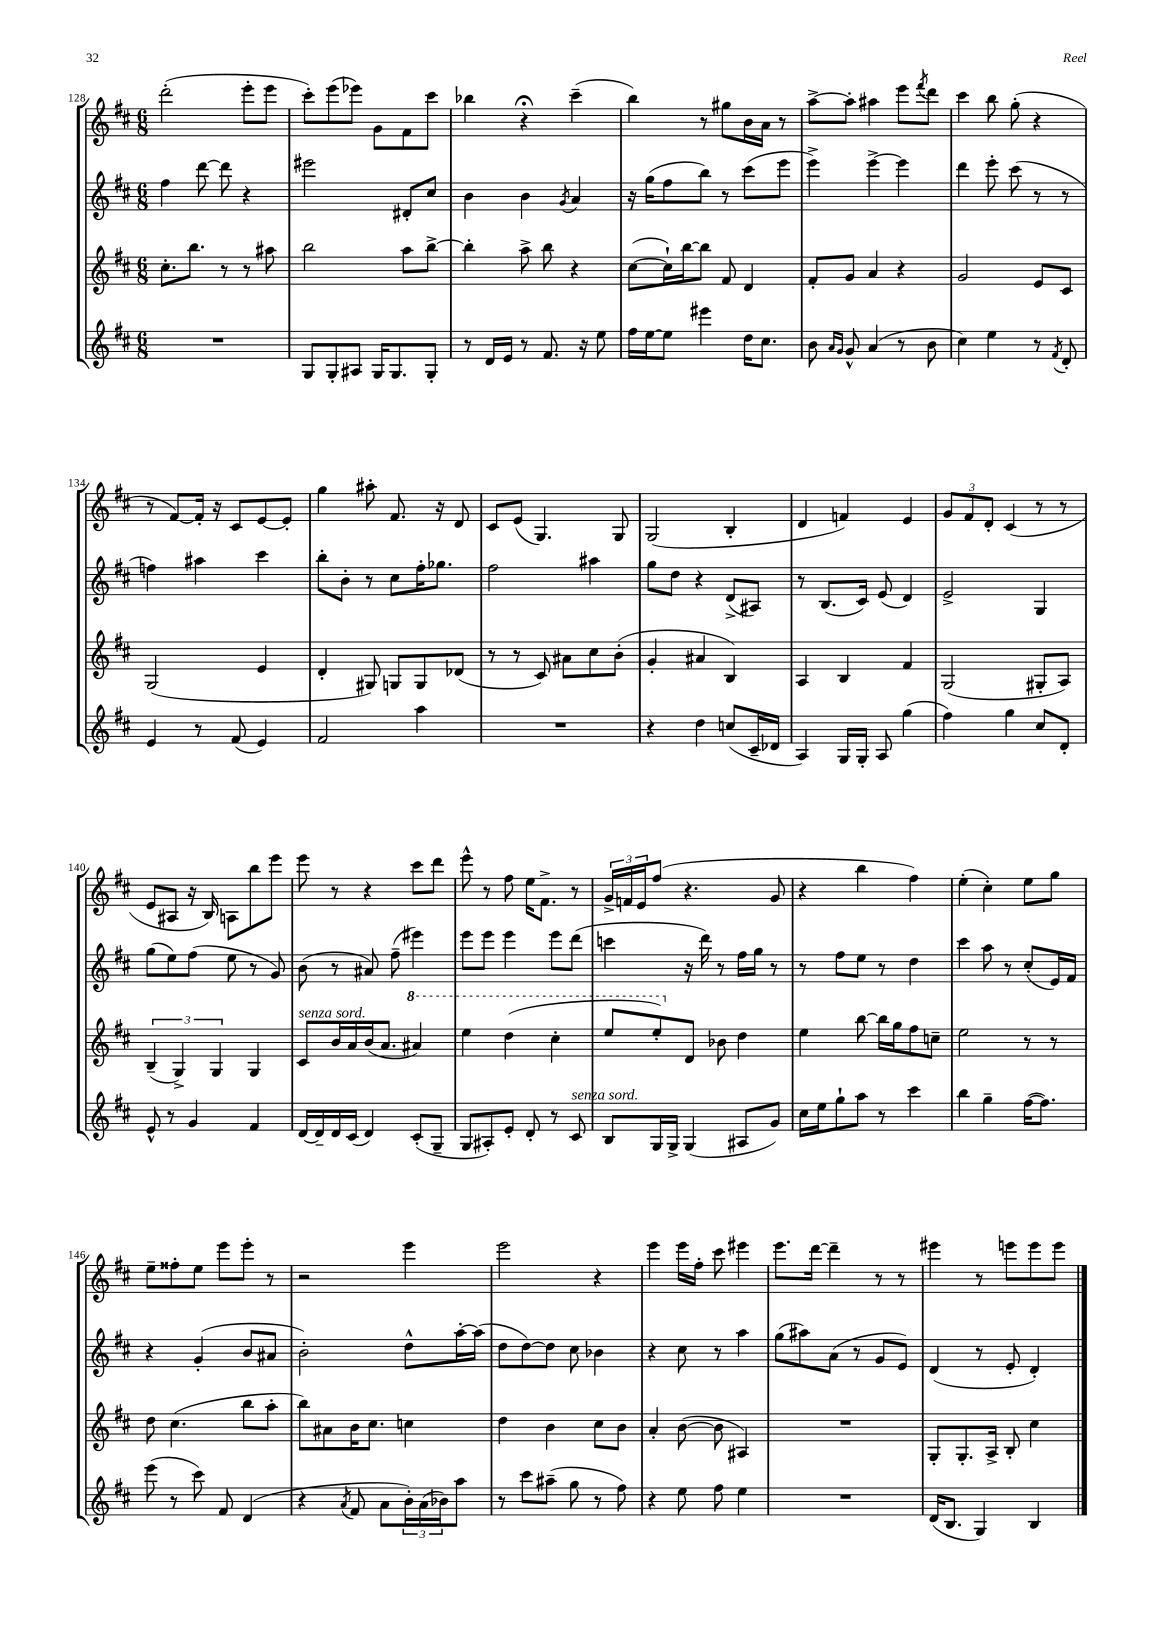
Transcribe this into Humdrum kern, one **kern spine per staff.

**kern	**kern	**kern	**kern
*part4	*part3	*part2	*part1
*staff4	*staff3	*staff2	*staff1
*clefG2	*clefG2	*clefG2	*clefG2
*k[f#c#]	*k[f#c#]	*k[f#c#]	*k[f#c#]
*M6/8	*M6/8	*M6/8	*M6/8
=128	=128	=128	=128
2.r	8.cc#'\L	4ff#\	(2ddd'\
.	8.bb\J	.	.
.	.	[8ddd\	.
.	8r	8ddd\]	.
.	8r	4r	8eee'\L
.	8aa#X\	.	8eee\J
=129	=129	=129	=129
8G/L	2bb\	2eee#X\	8ccc#'\L)
8G'/	.	.	(8eee\
8A#X/J	.	.	8eee-X\J)
16G/KL	.	.	8g\L
8.G/	.	.	.
.	8aa\L	8d#X'/L	8f#\
8G'/J	[8bb^\J	8cc#/J	8ccc#\J
=130	=130	=130	=130
8r	4bb'\]	4b\	4bb-X\
16d/LL	.	.	.
16e/JJ	.	.	.
8r	8aa^\	4b\	4r;<
8.f#/	8bb\	.	.
.	.	8qg/	.
.	4r	4a/	(4ccc#~\
16r	.	.	.
8ee\	.	.	.
=131	=131	=131	=131
16ff#\LL	([8cc#\L	16r	4bb\)
[16ee\J	.	(16gg\KL	.
8ee\J]	16cc#`\L])	8ff#\	.
.	[16bb\J	.	.
4eee#X\	8bb\J]	8bb\J)	8r
.	8f#/	8r	8gg#X\L
16dd\KL	4d/	(8ccc#\L	16b\L
8.cc#\J	.	.	16a\JJ
.	.	8eee\J	8r
=132	=132	=132	=132
8b\	8f#'/L	4eee^\)	[8aa^\L
16qqa/LL	.	.	.
16qqg/JJ	.	.	.
8g^^/	8g/J	.	8aa'\J]
(4a/	4a/	[4eee^\	4aa#X\
8r	4r	4eee\]	8eee\L
.	.	.	8qfff#/
8b\	.	.	8ddd\J
=133	=133	=133	=133
4cc#\)	2g/	4ddd\	4ccc#\
4ee\	.	8eee'\	8bb\
.	.	(8ccc#\	(8gg'\
8r	8e/L	8r	4r
8qf#/	.	.	.
8d'/	8c#/J	8r	.
!!LO:LB:g=z
=134	=134	=134	=134
4e/	(2G/	4ffn\)	8r
.	.	.	[8f#/L)
8r	.	4aa#X\	16f#'/Jk]
.	.	.	16r
(8f#/	.	.	8c#/L
4e/)	4e/	4ccc#\	[8e/
.	.	.	8e'/J]
=135	=135	=135	=135
2f#/	4d'/	8bb'\L	4gg\
.	.	8b'\J	.
.	8G#X/)	8r	8aa#X'\
.	8Gn/L	8cc#\L	8.f#/
4aa\	8G/	16ff#'\K	.
.	.	8.gg-X\J	16r
.	(8d-X/J	.	8d/
=136	=136	=136	=136
2.r	8r	2ff#\	8c#/L
.	8r	.	(8e/J
.	8c#/)	.	4.G/)
.	8a#X\L	.	.
.	8cc#\	4aa#X\	.
.	(8b'\J	.	8G/
=137	=137	=137	=137
4r	4g'/	8gg\L	(2G/
.	.	8dd\J	.
4dd\	4a#X/	4r	.
(8ccn/L	4B/)	(8d^/L	4B'/
16c#~/L	.	8A#X/J)	.
16d-X/JJ	.	.	.
=138	=138	=138	=138
4A/)	4A/	8r	4d/
.	.	(8.B/L	.
16G/LL	4B/	.	4fn/)
16G'/JJ	.	16c#/Jk)	.
8A/	.	(8e/	.
(4gg\	4f#/	4d/)	4e/
=139	=139	=139	=139
4ff#\)	(2G/	2e^/	12g/L
.	.	.	12f#/
.	.	.	12d'/J
4gg\	.	.	(4c#/
8cc#/L	8G#X'/L	4G/	8r
8d'/J	8A/J)	.	8r
!!LO:LB:g=z
=140	=140	=140	=140
8e^^/	(6B~/	(8gg\L	8e/L
8r	.	8ee\)	8A#X/J
.	6G^/)	.	.
4g/	.	(8ff#\J	16r
.	.	.	16B/)
.	6G/	.	.
.	.	8ee\	8An\L
4f#/	4G/	8r	8bb\
.	.	8g/)	8eee\J
=141	=141	=141	=141
!	!LO:TX:a:i:t=senza sord.	!	!
[16d/LL	8c#/L	(8b\	8eee\
16d~/]	.	.	.
16d/	16b/L	8r	8r
(16c#/JJ	16a/	.	.
4d/)	(16b/J	8a#X/)	4r
.	8.a/J	.	.
.	.	(8ff#~\	.
*	*8va	*	*
(8c#'/L	4aa#X/)	4eee#X\)	8ccc#\L
8G~/J	.	.	8ddd\J
=142	=142	=142	=142
8G/L	4eee\	8eee\L	8eee^^\
8A#X'/)	.	8eee\J	8r
8e'/J	(4ddd\	4eee\	8ff#\
8d'/	.	.	16ee\KL
.	.	.	8.f#^\J
8r	4ccc#'\	8eee\L	.
!LO:TX:a:i:t=senza sord.	!	!	!
8c#/	.	(8ddd\J	8r
=143	=143	=143	=143
8B/L	8eee/L	4cccn\	24g^/LL
.	.	.	24fn/
.	.	.	24e/J
16G/L	8eee'/)	.	(8ff#/J
16G^/JJ	.	.	.
*	*X8va	*	*
(4G/	8d/J	16r	4.r
.	.	16ddd\)	.
.	8b-X\	8r	.
8A#X/L	4dd\	16ff#\LL	.
.	.	16gg\JJ	.
8g/J)	.	8r	8g/
=144	=144	=144	=144
16cc#\LL	4ee\	8r	4r
16ee\J	.	.	.
8gg`\	.	8ff#\L	.
8aa\J	[8bb\	8ee\J	4bb\
8r	16bb\LL]	8r	.
.	16gg\J	.	.
4ccc#\	8ff#\	4dd\	4ff#\)
.	8ccn~\J	.	.
=145	=145	=145	=145
4bb\	2ee\	4ccc#\	(4ee'\
4gg~\	.	8aa\	4cc#'\)
.	.	8r	.
([16ff#\KL	8r	(8cc#'/L	8ee\L
8.ff#\J])	.	.	.
.	8r	16e/L)	8gg\J
.	.	16f#/JJ	.
!!LO:LB:g=z
=146	=146	=146	=146
(8eee\	8dd\	4r	8ee~\L
8r	(4.cc#\	.	8ff##X'\
8ccc#\)	.	(4g'/	8ee\J
8f#/	.	.	8eee\L
(4d/	8bb\L	8b/L	8eee'\J
.	8aa'\J	8a#X/J	8r
=147	=147	=147	=147
4r	8bb\L)	2b'\)	2r
.	8a#X\	.	.
8qa/	.	.	.
8f#/	16b\K	.	.
.	8.cc#\J	.	.
8a\L	.	.	.
24b'\L)	4ccn\	8dd^^\L	4eee\
(24a\	.	.	.
24b-X\J)	.	.	.
8aa\J	.	[16aa'\L	.
.	.	(16aa\JJ]	.
=148	=148	=148	=148
8r	4dd\	8dd\L	2eee\
8ccc#\L	.	[8dd\)	.
(8aa#X~\J	4b\	8dd\J]	.
8gg\	.	8cc#\	.
8r	8cc#\L	4b-X\	4r
8ff#\)	8b\J	.	.
=149	=149	=149	=149
4r	4a'/	4r	4eee\
8ee\	([8b\	8cc#\	16eee\LL
.	.	.	16ff#'\JJ
8ff#\	8b\]	8r	8ccc#\
4ee\	4A#X/)	4aa\	4eee#X\
=150	=150	=150	=150
2.r	2.r	(8gg\L	8.eee\L
.	.	8aa#X\)	.
.	.	.	[16ddd\Jk
.	.	(8a\J	4ddd~\]
.	.	8r	.
.	.	8g/L	8r
.	.	8e/J)	8r
=151	=151	=151	=151
(16d/KL	8G'/L	(4d/	4eee#X\
8.B/J	.	.	.
.	8.G'/	.	.
4G/)	.	8r	8r
.	16A^/Jk	.	.
.	8B'/	8e'/	8eeen\L
4B/	4cc#\	4d'/)	8eee\
.	.	.	8eee\J
==	==	==	==
*-	*-	*-	*-
